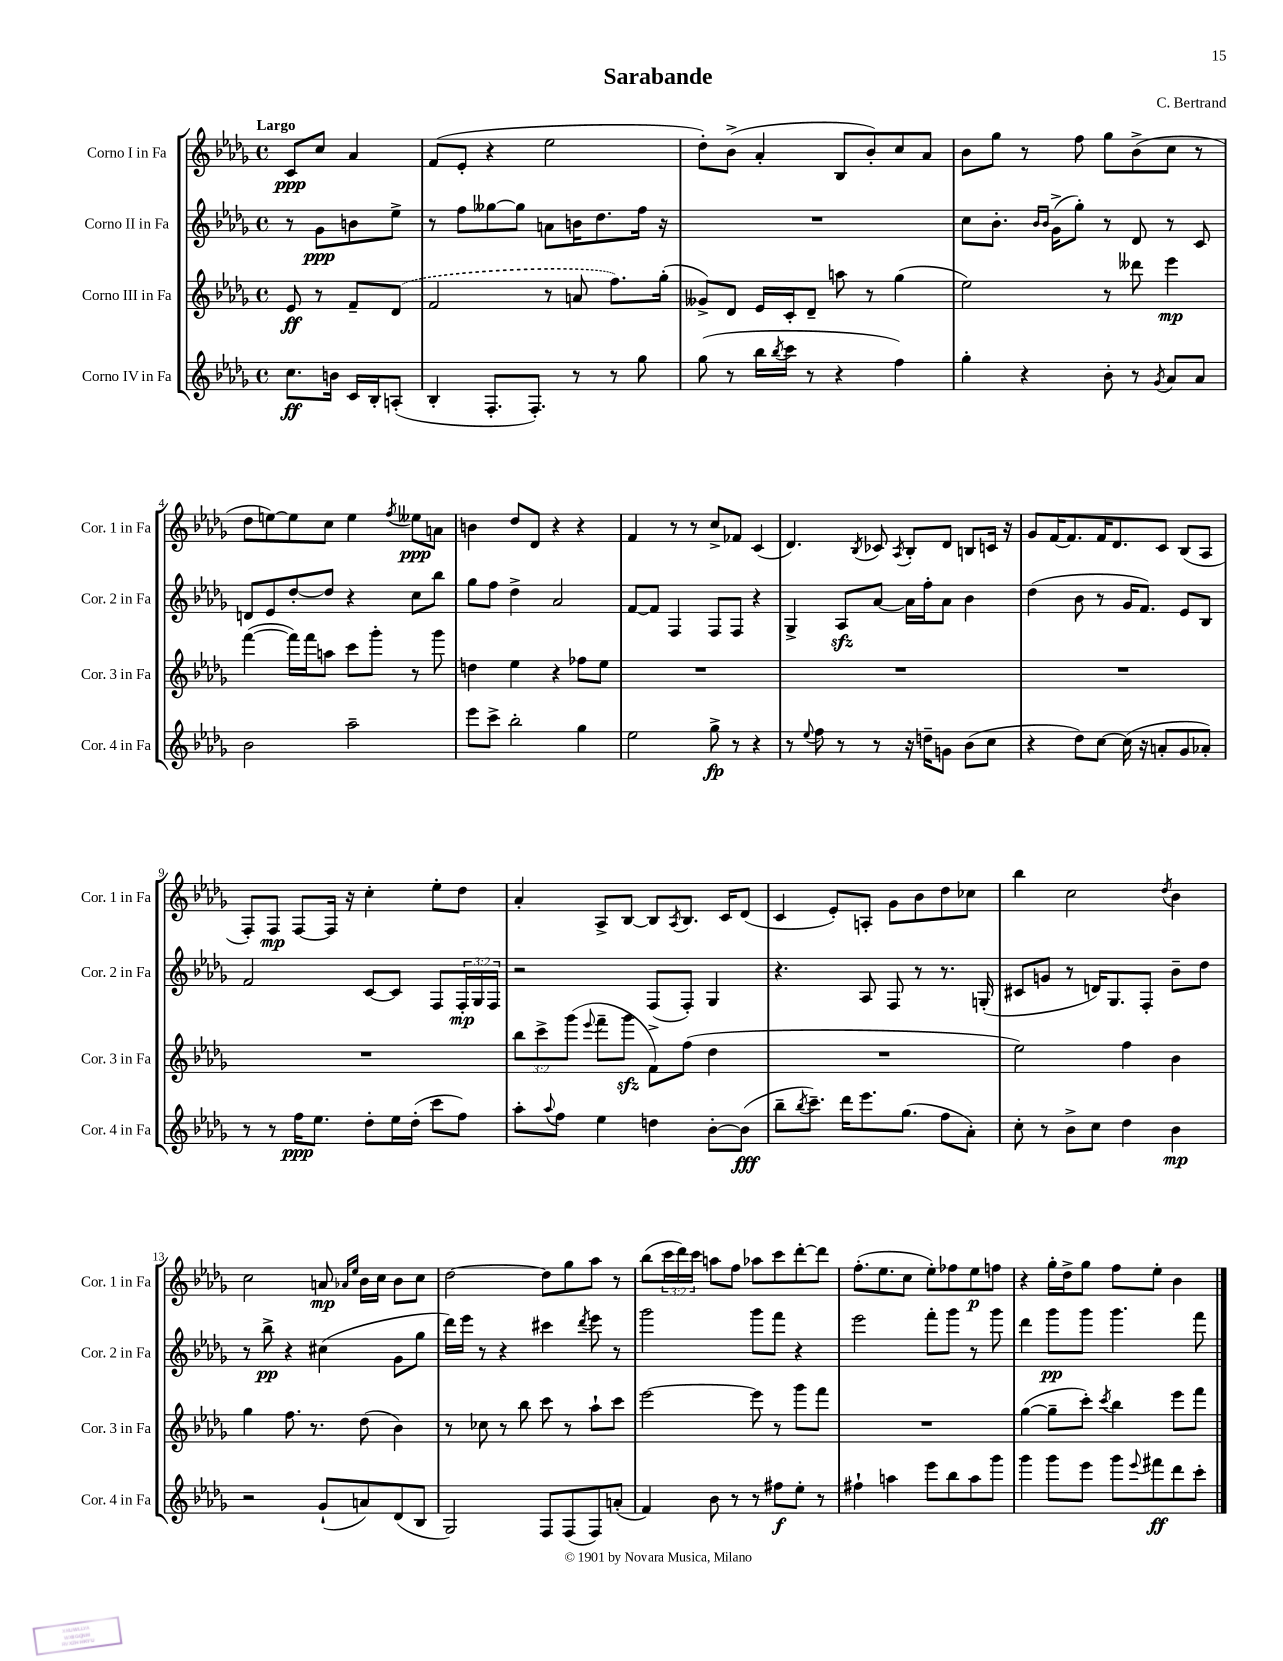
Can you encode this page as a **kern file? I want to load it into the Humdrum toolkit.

**kern	**kern	**kern	**kern
*staff4	*staff3	*staff2	*staff1
*clefG2	*clefG2	*clefG2	*clefG2
*k[b-e-a-d-g-]	*k[b-e-a-d-g-]	*k[b-e-a-d-g-]	*k[b-e-a-d-g-]
*M4/4	*M4/4	*M4/4	*M4/4
*met(c)	*met(c)	*met(c)	*met(c)
8.cc	8e-	8r	8c
.	8r	8g-	8cc
16b	.	.	.
16c	8f~	8b	4a-
16B-'	.	.	.
(8A'	(8d-	8ee-^	.
=	=	=	=
4B-'	2f	8r	(8f
.	.	8ff	8e-'
8.F'	.	[8gg--	4r
.	.	8gg--]	.
8.F')	.	.	.
.	8r	8a	2ee-
8r	8a	16b	.
.	.	8.dd-	.
8r	8.ff)	.	.
8gg-	.	16ff	.
.	(16gg-'	16r	.
=	=	=	=
(8gg-	8g--^)	1r	8dd-')
8r	8d-	.	(8b-^
16bb-	16e-	.	4a-'
8qbb-	.	.	.
16ccc	16c'	.	.
8r	8d-~	.	.
4r	8aa	.	8B-
.	8r	.	8b-')
4ff)	(4gg-	.	8cc
.	.	.	8a-
=	=	=	=
4gg-'	2ee-)	8cc	8b-
.	.	8.b-'	8gg-
4r	.	.	8r
.	.	16qqb-	.
.	.	16qqb-	.
.	.	(16g-^	.
.	.	8gg-')	8ff
8b-'	8r	8r	8gg-
8r	8ddd--	8d-	(8b-^
8qg-	.	.	.
8a-	4eee-	8r	8cc
8a-	.	8c	8r
=	=	=	=
2b-	([4fff	8d	8dd-
.	.	8e-	[8ee)
.	16fff])	[8dd-'	8ee]
.	16fff	.	.
.	8aa	8dd-]	8cc
2aa-~	8ccc	4r	4ee
.	8ggg-'	.	.
.	.	.	8qff
.	8r	8cc	8ee--
.	8ggg-	8bb-	8a
=	=	=	=
8eee-	4dd	8gg-	4b
8ccc^	.	8ff	.
2bb-'	4ee-	4dd-^	8dd-
.	.	.	8d-
.	4r	2a-	4r
4gg-	8ff-	.	4r
.	8ee-	.	.
=	=	=	=
2ee-	1r	[8f	4f
.	.	8f]	.
.	.	4F	8r
.	.	.	8r
8gg-^	.	8F	8cc^
8r	.	8F	8f-
4r	.	4r	(4c
=	=	=	=
8r	1r	4G-^	4.d-)
8qqee-	.	.	.
8ff	.	.	.
8r	.	8A-	.
.	.	.	8qB-
8r	.	[8a-	8c-
.	.	.	8qA-
16r	.	16a-]	8B-'
16dd~	.	16ff'	.
8g	.	8a-	8d-
(8b-	.	4b-	8B
8cc	.	.	16c
.	.	.	16r
=	=	=	=
4r	1r	(4dd-	8g-
.	.	.	[16f
.	.	.	8.f]
8dd-)	.	8b-	.
[8cc	.	8r	16f
.	.	.	8.d-
(16cc]	.	16g-	.
16r	.	8.f)	.
8a'	.	.	8c
8g-	.	8e-	(8B-
8a-')	.	8B-	8A-
=	=	=	=
8r	1r	2f	8F')
8r	.	.	8F
16ff	.	.	[8F
8.ee-	.	.	.
.	.	.	16F]
.	.	.	16r
8dd-'	.	[8c	4cc'
16ee-	.	8c]	.
(16dd-'	.	.	.
8ccc	.	8F	8ee-'
8ff)	.	24F'	8dd-
.	.	24G-	.
.	.	24F	.
=	=	=	=
8aa-'	12bb-	2r	4a-'
.	12ccc^	.	.
8qqaa-	.	.	.
8ff	.	.	.
.	(12ggg-	.	.
.	8qqeee-	.	.
4ee-	8fff~	.	8A-^
.	8ggg-	.	[8B-
4dd	8f^)	(8F	8B-]
.	.	.	8qA-
.	(8ff	8F')	8.B-
[8b-'	4dd-	4G-	.
.	.	.	16c
(8b-]	.	.	(8d-
=	=	=	=
8bb-~	1r	4.r	4c
8qbb-	.	.	.
8.ccc~)	.	.	.
.	.	.	8e-')
16ddd-	.	.	.
8.eee-	.	8A-	8A'
.	.	8F	8g-
(8.gg-	.	.	.
.	.	8r	8b-
8ff	.	8.r	8dd-
8a-')	.	.	8cc-
.	.	(16G'	.
=	=	=	=
8cc'	2ee-)	8c#	4bb-
8r	.	8g	.
8b-^	.	8r	2cc
8cc	.	16d)	.
.	.	8.G-	.
4dd-	4ff	.	.
.	.	8F'	.
.	.	.	8qdd-
4b-	4b-	8b-~	4b-
.	.	8dd-	.
=	=	=	=
2r	4gg-	8r	2cc
.	.	8bb-^	.
.	8.ff	4r	.
.	8.r	.	.
(8g-`	.	(4cc#	8a
.	.	.	16qqa-
.	.	.	16qqee-
8a)	(8dd-	.	16b-
.	.	.	16cc
(8d-	4b-)	8g-	8b-
8B-	.	8gg-	8cc
=	=	=	=
2G-)	8r	16ddd-)	[2dd-
.	.	16eee-	.
.	8cc-	8r	.
.	8r	4r	.
.	8bb-	.	.
8F	8ccc	4ccc#	8dd-]
(8F	8r	.	8gg-
.	.	8qddd-	.
8F)	8aa-`	8eee-	8aa-
(8a'	8ccc	8r	8r
=	=	=	=
4f)	[2eee-	2ggg-	(8bb-
.	.	.	24ccc
.	.	.	24ddd-)
.	.	.	24ccc
8b-	.	.	8aa
8r	.	.	8ff
8r	8eee-]	8ggg-	8aa-
8ff#	8r	8fff	8ccc
8ee-'	8ggg-	4r	[8ddd-'
8r	8fff	.	8ddd-]
=	=	=	=
4ff#`	1r	2eee-	(8.ff'
.	.	.	8.ee-
4aa	.	.	.
.	.	.	8cc
8eee-	.	8fff'	8ee-')
8bb-	.	8ggg-	8ff-
8aa	.	8r	8ee-
8ggg-	.	8ggg-	8ff
=	=	=	=
4ggg-	([4gg-	4ddd-	4r
8ggg-	8gg-~]	8ggg-	16gg-'
.	.	.	16dd-^
8eee-	8ccc')	8ggg-	8gg-
.	8qccc	.	.
8ggg-	4bb-	4.ggg-	8ff
8qqeee-	.	.	.
8fff#	.	.	8ee-'
8ddd-	8eee-	.	4b-
8ccc'	8fff	8fff	.
==	==	==	==
*-	*-	*-	*-
